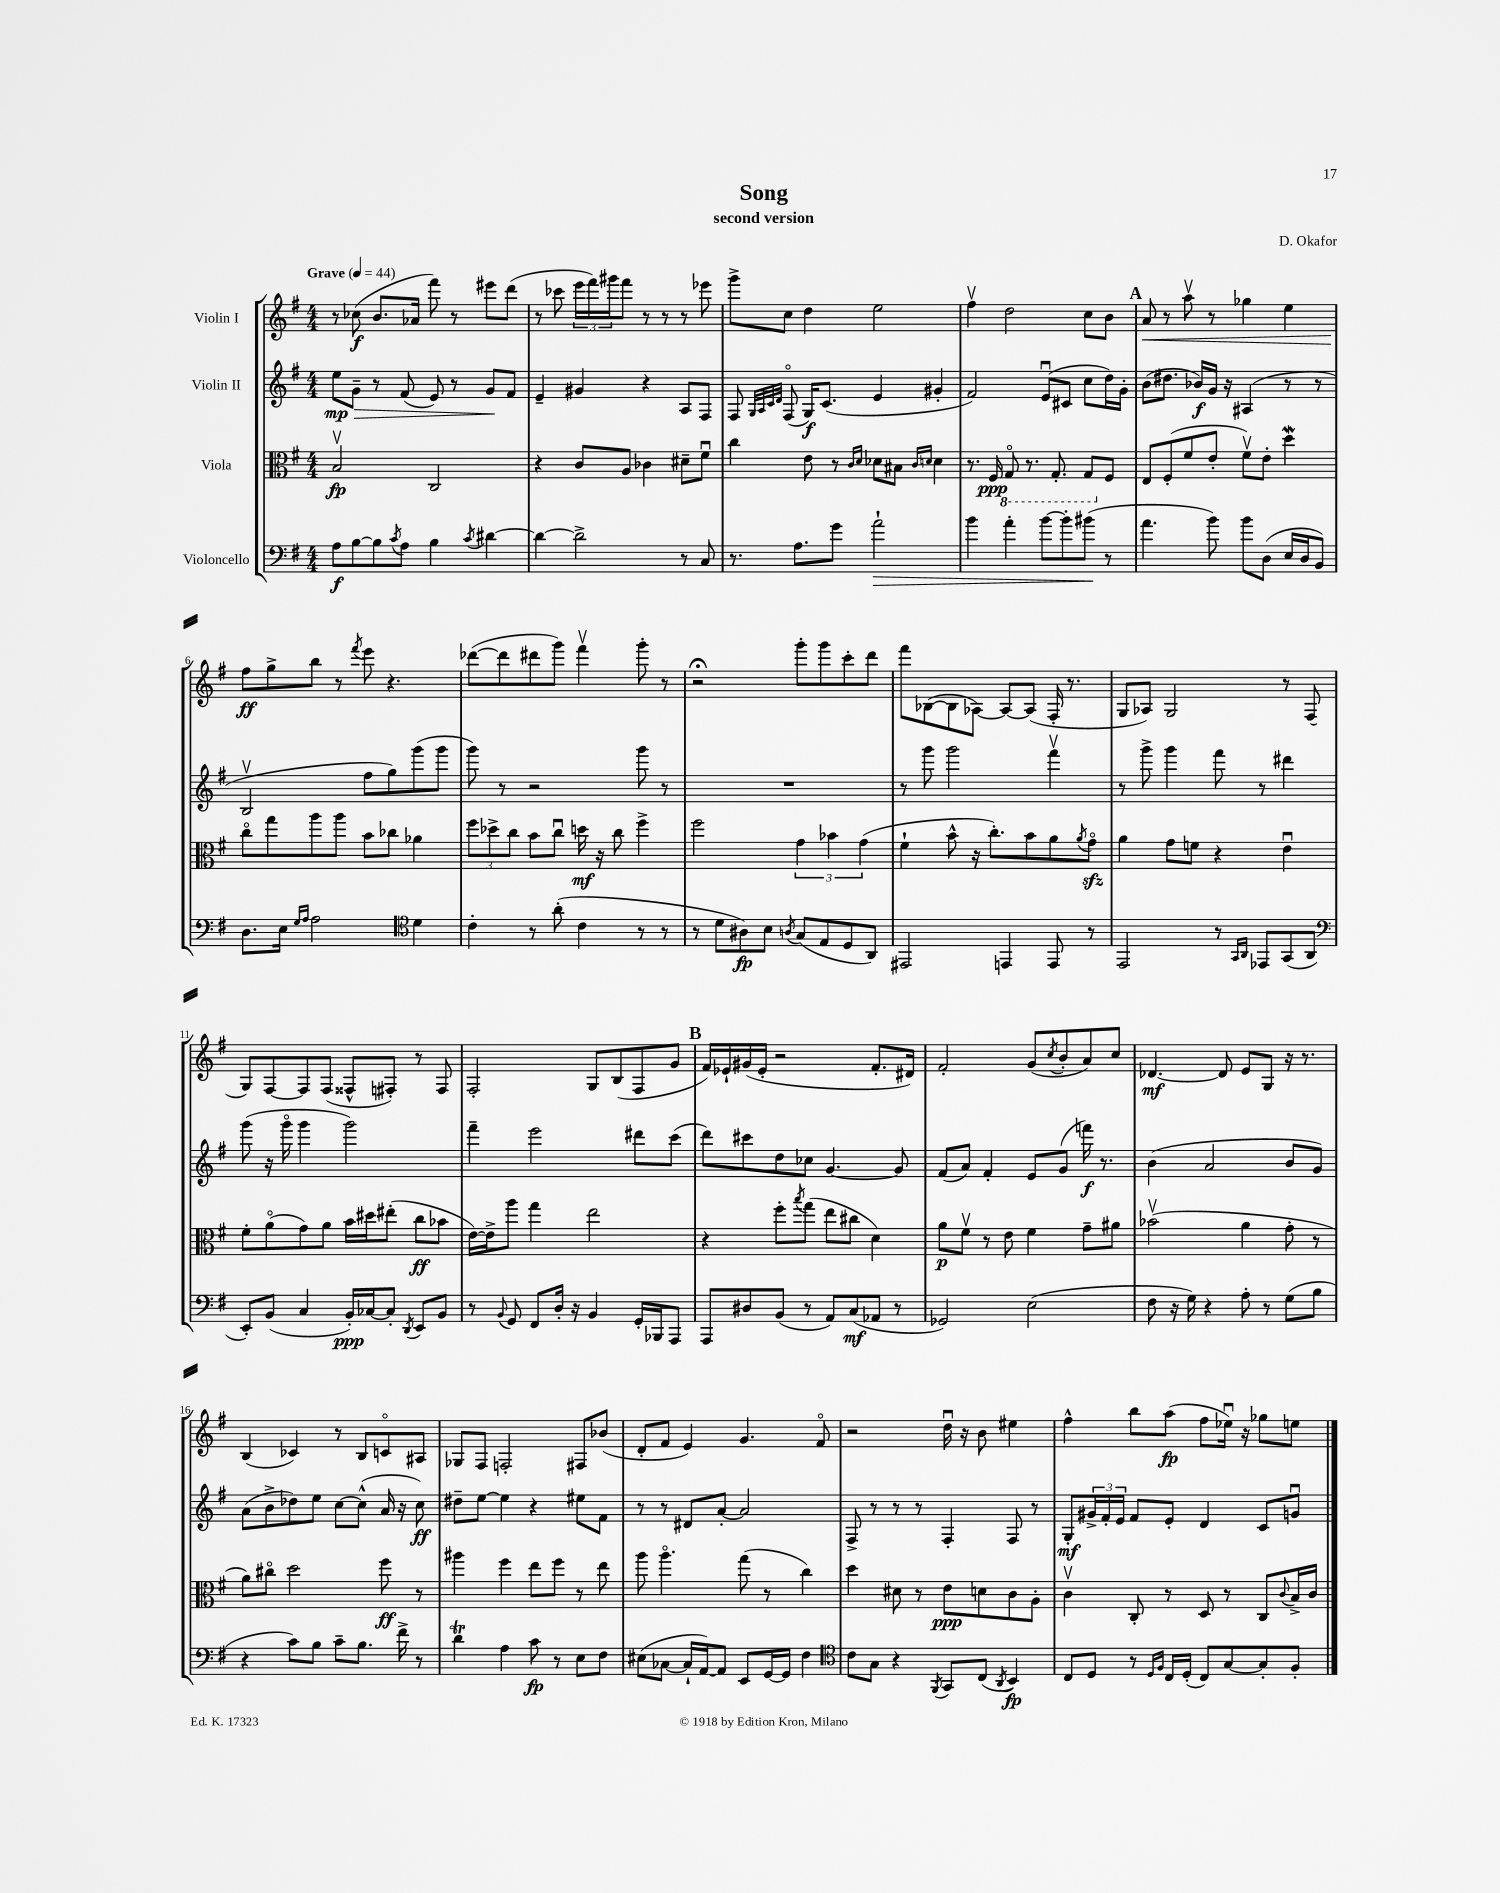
\header { title = "Song" composer = "D. Okafor" subtitle = "second version" }
<<
\new StaffGroup <<
\new Staff = "s0" \with { instrumentName = "Violin I" } {
    \clef treble \key g \major \numericTimeSignature \time 4/4 \tempo "Grave" 4 = 44
    r8 ces''8\f( b'8. aes'16 fis'''8) r8 eis'''8 d'''8( |
    r8 ces'''8 \tuplet 3/2 { e'''16 fis'''16) gis'''16 } fis'''8 r8 r8 r8 ees'''8 |
    g'''8-> c''8 d''4 e''2 |
    fis''4\upbow d''2 c''8 b'8 |
    \mark \markup { \bold "A" } a'8\< r8 a''8\upbow r8 ges''4 e''4 |
    fis''8\ff\! g''8-> b''8 r8 \acciaccatura { fis'''8 } e'''8 r4. |
    des'''8~( des'''8 dis'''8 g'''8) fis'''4\upbow g'''8-. r8 |
    r2\fermata g'''8-. g'''8 c'''8-. d'''8 |
    fis'''8 bes8~( bes8 aes8~) aes8~ aes8( fis16-. r8. |
    g8 aes8) g2 r8 fis8( |
    g8) fis8~ fis8 fis8( fisis8-^ fis8-.) r8 fis8 |
    fis2-. g8 b8( fis8 g'8 |
    \mark \markup { \bold "B" } fis'16) ees'16-! gis'16( ees'16-. r2 fis'8.-. dis'16) |
    fis'2-. g'8( \acciaccatura { c''8 } b'8-. a'8) c''8 |
    des'4.~\mf des'8 e'8 g8 r16 r8. |
    b4( ces'4) r8 b8 c'8\flageolet ais8 |
    ges8 fis8 f2-. fis8 bes'8( |
    d'8-. fis'8 e'4) g'4. fis'8\flageolet |
    r2 d''16\downbow r16 b'8 eis''4 |
    fis''4-^ b''8 a''8\fp( fis''8 ees''16\downbow) r16 ges''8 e''8 \bar "|." |
}
\new Staff = "s1" \with { instrumentName = "Violin II" } {
    \clef treble \key g \major \numericTimeSignature \time 4/4
    e''8\mp\> g'8-- r8 fis'8( e'8) r8 g'8\! fis'8 |
    e'4-- gis'4 r4 a8 fis8 |
    fis8 \grace { g32 a32 c'32 d'32 } fis8\flageolet( g16\f) c'8.( e'4 gis'4-. |
    fis'2) e'8\downbow( cis'8 c''8 d''16) g'16-. |
    \mark \markup { \bold "A" } b'8( dis''8. bes'16\f) g'16 r16 ais4( r8 r8 |
    b2\upbow fis''8 g''8) g'''8( g'''8 |
    g'''8) r8 r2 g'''8 r8 |
    R1 |
    r8 g'''8 g'''2 fis'''4\upbow |
    r8 g'''8-> g'''4 fis'''8 r8 dis'''4 |
    g'''8( r16 g'''16\flageolet g'''4 g'''2) |
    fis'''4-- e'''2 dis'''8 c'''8( |
    \mark \markup { \bold "B" } d'''8) cis'''8 d''8 ces''8 g'4.~ g'8 |
    fis'8( a'8) fis'4-. e'8 g'8( f'''16\f) r8. |
    b'4( a'2 b'8 g'8) |
    a'8( b'8-> des''8) e''8 c''8~ c''8-^( a'16 r16 c''8\ff) |
    dis''8-- e''8~ e''4 r4 eis''8 fis'8 |
    r8 r8 dis'8 a'8~-. a'2 |
    fis8-> r8 r8 r8 fis4-. fis8 r8 |
    g8-.\mf \tuplet 3/2 { gis'16-> fis'16-. e'16 } fis'8 e'8-. d'4 c'8 g'8\downbow \bar "|." |
}
\new Staff = "s2" \with { instrumentName = "Viola" } {
    \clef alto \key g \major \numericTimeSignature \time 4/4
    b2\upbow\fp c2 |
    r4 c'8 a8 ces'4 dis'8-- fis'8\downbow |
    c''4 e'8 r8 \grace { c'16 d'16 } des'8 bis8 \grace { c'16 d'16 } d'4 |
    r8. fis16\ppp \ottava #-1 g,8\flageolet r8. g,8.-. g,8 \ottava #0 fis8 |
    \mark \markup { \bold "A" } e8 fis8-.( fis'8 e'8-. fis'8\upbow) e'8-. d''4\mordent |
    c''8\flageolet g''8 a''8 a''8 b'8 ces''8 aes'4 |
    \tuplet 3/2 { fis''8 des''8-> c''8 } b'8 c''8\downbow d''16\mf r16 c''8 fis''4-> |
    fis''2 \tuplet 3/2 { g'4 bes'4 g'4( } |
    fis'4-! b'8-^ r16 c''8.-.) b'8 a'8 \acciaccatura { a'8 } g'8\flageolet\sfz |
    a'4 g'8 f'8 r4 e'4\downbow |
    fis'8-. a'8\flageolet( g'8) a'8 b'16 dis''16 eis''8-.( c''8\ff bes'8 |
    e'16~) e'16-> a''8 g''4 e''2 |
    \mark \markup { \bold "B" } r4 fis''8-. \acciaccatura { b''8 } g''8( e''8 cis''8 d'4) |
    a'8\p fis'8\upbow r8 e'8 fis'4 g'8-- ais'8 |
    bes'2\upbow( a'4 g'8-. r8 |
    a'8) cis''8\flageolet d''2 fis''8\ff r8 |
    ais''4 fis''4 e''8 fis''8 r8 e''8 |
    a''8 a''4.\flageolet g''8( r8 c''4) |
    d''4 dis'8 r8 e'8\ppp d'8 c'8 a8-. |
    c'4\upbow c8-. r8 d8 r8 c8 \appoggiatura { c'8 } b16-> c'16 \bar "|." |
}
\new Staff = "s3" \with { instrumentName = "Violoncello" } {
    \clef bass \key g \major \numericTimeSignature \time 4/4
    a8\f b8~ b8 \acciaccatura { c'8 } a8 b4 \acciaccatura { c'8 } dis'4~ |
    dis'4~ dis'2-> r8 c8 |
    r8. a8. g'8 a'2-!\> |
    b'4 a'4-. b'8~ b'8-. bis'8\!( r8 |
    \mark \markup { \bold "A" } a'4. b'8) b'8 d8( e16 d16 b,8) |
    d8. e16 \grace { g16 a16 } a2 \clef tenor d'4 |
    c'4-. r8 a'8-.( c'4 r8 r8 |
    r8 d'8 ais8\fp) b8 \acciaccatura { a8 } g8( e8 d8 a,8) |
    eis,2 e,4 e,8 r8 |
    e,2 r8 \grace { g,16 a,16 } ees,8 g,8( a,8 |
    \clef bass e,8-.) b,8( c4 b,16-.\ppp) ces16~ ces8-. \acciaccatura { d,8 } e,8 b,8 |
    r8 \appoggiatura { b,8 } g,8 fis,8 d16-. r16 b,4 g,16-. bes,,16 a,,8 |
    \mark \markup { \bold "B" } a,,8 dis8 b,8( r8 a,8) c8\mf( aes,8 r8 |
    ges,2) e2( |
    fis8 r16 g16) r4 a8-. r8 g8( b8 |
    r4 c'8) b8 c'8-- b8. fis'16-> r8 |
    d'4\trill a4 c'8\fp r8 e8 fis8 |
    eis8( ces8~ ces16-! a,16~) a,8 e,8 g,16~ g,16 fis4 |
    \clef tenor c'8 g8 r4 \acciaccatura { fis,8 } g,8 c8( \acciaccatura { a,8 } b,4\fp) |
    c8 d8 r8 \grace { d16 fis16 } c16 d16-.( c8) g8~ g8-. fis8-. \bar "|." |
}
>>
>>
